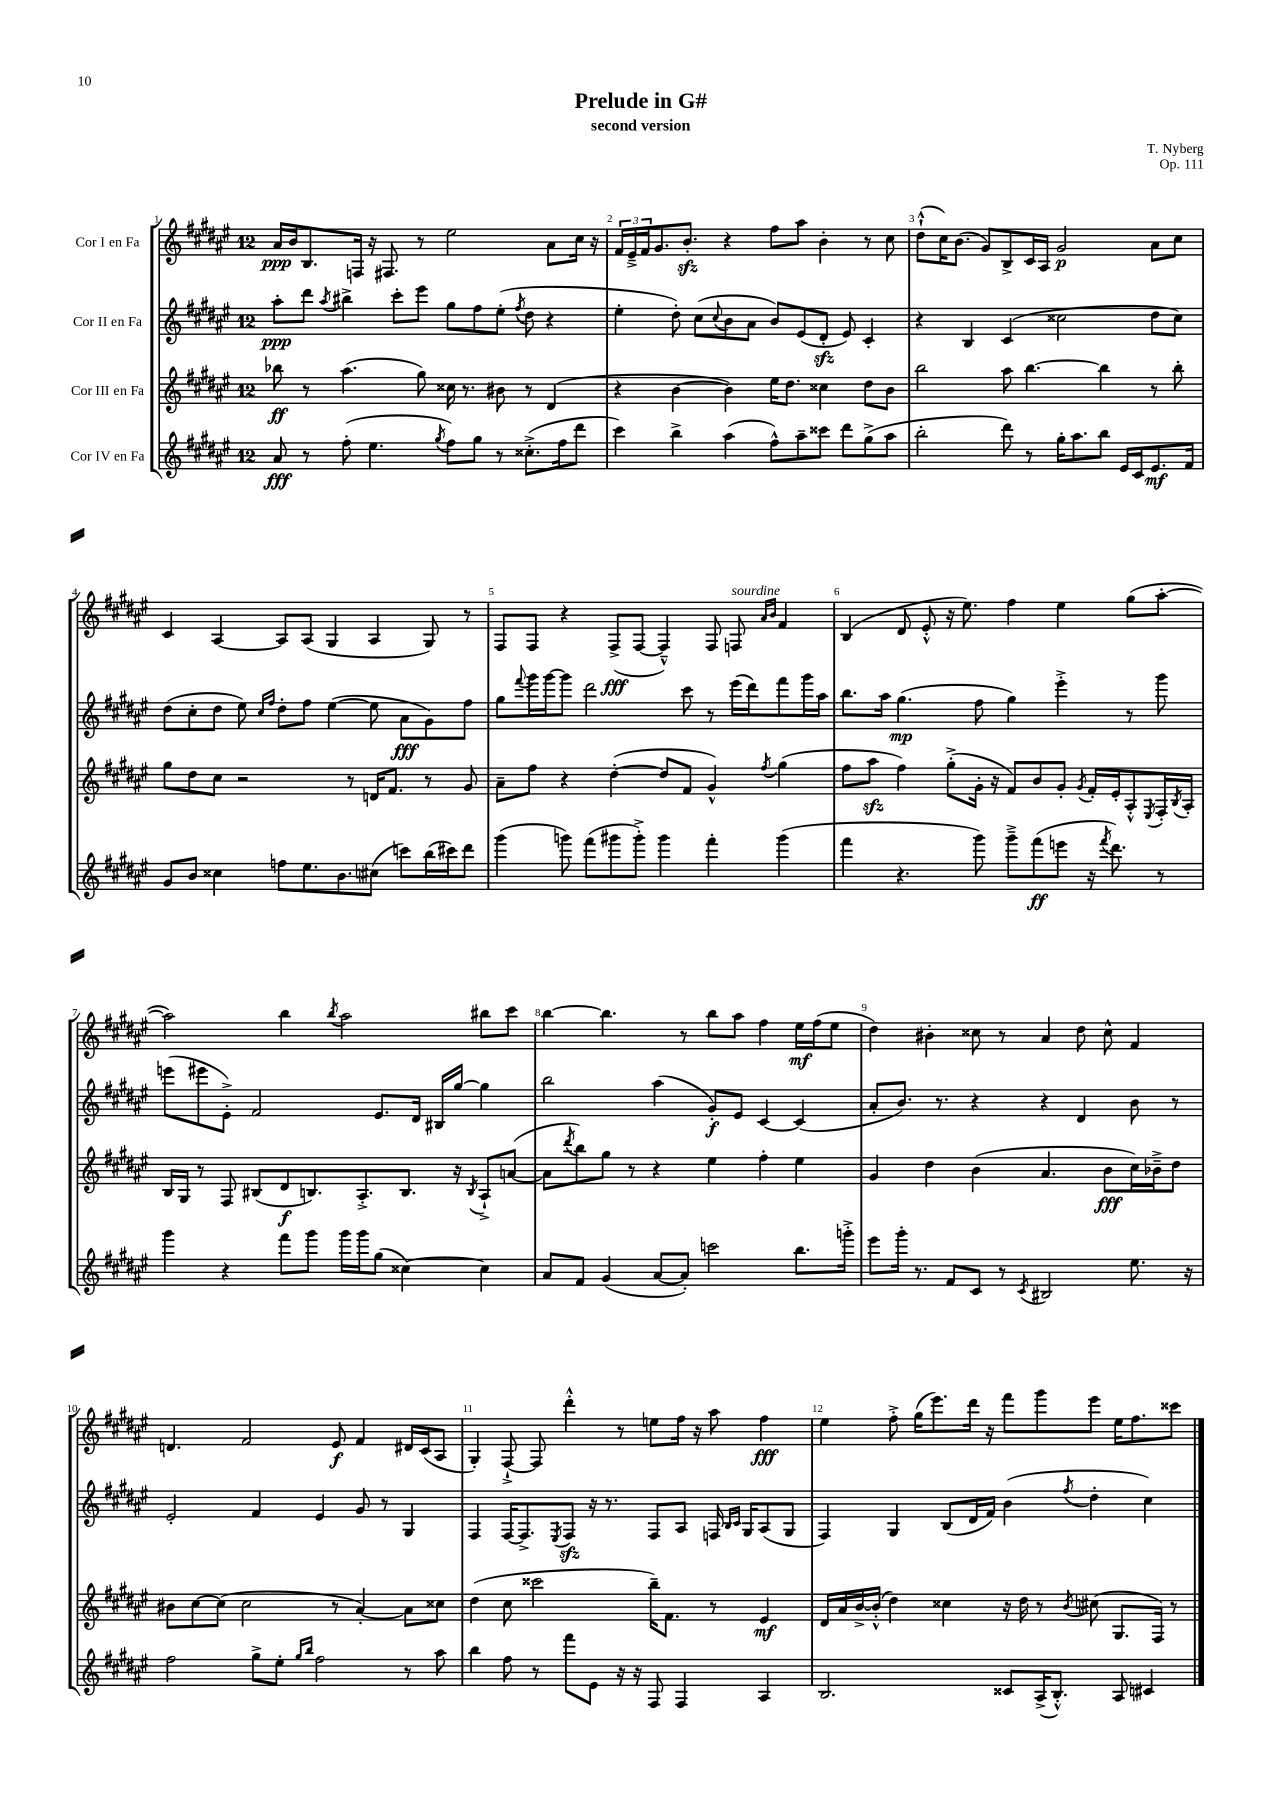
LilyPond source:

\header { title = "Prelude in G#" composer = "T. Nyberg" subtitle = "second version" opus = "Op. 111" }
<<
\new StaffGroup <<
\new Staff = "s0" \with { instrumentName = "Cor I en Fa" } {
    \clef treble \key fis \major \once \override Staff.TimeSignature.style = #'single-digit \time 12/8
    ais'16\ppp b'16 b8. f16 r16 fis8. r8 eis''2 ais'8 cis''16 r16 |
    \tuplet 3/2 { fis'16 eis'16---> fis'16 } gis'8. b'8.-.\sfz r4 fis''8 ais''8 b'4-. r8 cis''8 |
    dis''8-!-^( cis''16) b'8.( gis'8) b8-> cis'16 ais16 gis'2\p ais'8 cis''8 |
    cis'4 ais4~ ais8 ais8( gis4 ais4 gis8) r8 |
    fis8 fis8 r4 fis8->\fff( fis8~ fis4---^) fis8 f8^\markup { \italic "sourdine" } \grace { ais'16 b'16 } fis'4 |
    b4( dis'8 eis'8-.-^ r16 eis''8.) fis''4 eis''4 gis''8( ais''8~-. |
    ais''2) b''4 \acciaccatura { b''8 } ais''2 bis''8 cis'''8 |
    b''4~ b''4. r8 b''8 ais''8 fis''4 eis''16\mf fis''16( eis''8 |
    dis''4) bis'4-. cisis''8 r8 ais'4 dis''8 cisis''8-^ fis'4 |
    d'4. fis'2 eis'8\f fis'4 dis'16 cis'16( ais8 |
    gis4-.) fis8~-!-> fis8 dis'''4-.-^ r8 e''8 fis''16 r16 ais''8 fis''4\fff |
    eis''4 fis''8-.-> gis''16( eis'''8.) dis'''16 r16 fis'''8 gis'''8 eis'''8 eis''16 fis''8. cisis'''8 \bar "|." |
}
\new Staff = "s1" \with { instrumentName = "Cor II en Fa" } {
    \clef treble \key fis \major \once \override Staff.TimeSignature.style = #'single-digit \time 12/8
    ais''8-.\ppp dis'''8 \acciaccatura { ais''8 } bis''4-> cis'''8-. eis'''8 gis''8 fis''8 eis''8-.( \acciaccatura { fis''8 } dis''8 r4 |
    eis''4-. dis''8-.) cis''8( \appoggiatura { cis''8 } b'8 ais'8 b'8) eis'8( dis'8-.\sfz eis'8) cis'4-. |
    r4 b4 cis'4( cisis''2 dis''8 cisis''8) |
    dis''8( cis''8-. dis''8 eis''8) \grace { cis''16 fis''16 } dis''8-. fis''8 eis''4~( eis''8 ais'8\fff gis'8) fis''8 |
    gis''8 \appoggiatura { fis'''8 } gis'''16 gis'''16~ gis'''8 dis'''2 cis'''8 r8 eis'''16( dis'''16) fis'''8 gis'''16 ais''16 |
    b''8. ais''16 gis''4.\mp( fis''8 gis''4) eis'''4-.-> r8 gis'''8 |
    e'''8( eis'''8 eis'8-.->) fis'2 eis'8. dis'16 bis16 gis''16~ gis''4 |
    b''2 ais''4( gis'8-.\f) eis'8 cis'4~ cis'4( |
    ais'8-. b'8.) r8. r4 r4 dis'4 b'8 r8 |
    eis'2-. fis'4 eis'4 gis'8 r8 gis4 |
    fis4 fis16~ fis8.-> \acciaccatura { eis8 } fis8\sfz r16 r8. fis8 ais8 f16 \grace { b16 cis'16 } gis16 ais8( gis8 |
    fis4) gis4 b8( dis'16 fis'16) b'4( \acciaccatura { fis''8 } dis''4-. cis''4) \bar "|." |
}
\new Staff = "s2" \with { instrumentName = "Cor III en Fa" } {
    \clef treble \key fis \major \once \override Staff.TimeSignature.style = #'single-digit \time 12/8
    bes''8\ff r8 ais''4.( gis''8) cisis''16 r8. bis'8 r8 dis'4( |
    r4 b'4~ b'4) eis''16 dis''8. cisis''4 dis''8 b'8 |
    b''2 ais''8 b''4.~ b''4 r8 b''8-. |
    gis''8 dis''8 cis''8 r2 r8 d'16 fis'8. r8 gis'8 |
    ais'8-- fis''8 r4 dis''4~-.( dis''8 fis'8 gis'4-^) \acciaccatura { fis''8 } gis''4( |
    fis''8 ais''8\sfz fis''4) gis''8-.->( gis'16-. r16 fis'8) b'8 gis'8-. \acciaccatura { gis'8 } fis'16-. eis'16-. ais8-.-^ \acciaccatura { eis8 } fis16-. \acciaccatura { b8 } ais16-. |
    b16 gis16 r8 fis8 bis8( dis'8\f b8.) ais8.-.-> b8. r16 \acciaccatura { b8 } ais8-!-> a'8~( |
    a'8 \acciaccatura { dis'''8 } b''8) gis''8 r8 r4 eis''4 fis''4-. eis''4 |
    gis'4 dis''4 b'4( ais'4. b'8\fff cis''16) bes'16---> dis''8 |
    bis'8 cis''8~ cis''8( cis''2 r8 ais'4~-.) ais'8 cisis''8 |
    dis''4( cis''8 cisis'''2 b''16--) fis'8. r8 eis'4\mf |
    dis'16 ais'16 b'16~-> b'16-.-^( dis''4) cisis''4 r16 dis''16 r8 \acciaccatura { b'8 } cis''8( gis8. fis16) r8 \bar "|." |
}
\new Staff = "s3" \with { instrumentName = "Cor IV en Fa" } {
    \clef treble \key fis \major \once \override Staff.TimeSignature.style = #'single-digit \time 12/8
    ais'8\fff r8 fis''8-.( eis''4. \acciaccatura { gis''8 } fis''8) gis''8 r8 cisis''8.-.->( fis''16 dis'''8 |
    cis'''4) b''4-> ais''4( fis''8-^) ais''8-- cisis'''8 dis'''8 gis''8->( ais''8 |
    b''2-. dis'''8) r8 gis''16-. ais''8. b''8 eis'16 cis'16 eis'8.\mf fis'16 |
    gis'8 b'8 cisis''4 f''8 eis''8. b'8. cis''8( c'''8) b''16( cis'''16) dis'''8 |
    gis'''4( g'''8) fis'''8( gis'''8 gis'''8-.->) gis'''4 fis'''4-. gis'''4( |
    fis'''4 r4. gis'''8) gis'''8---> fis'''8\ff( e'''8 r16 \acciaccatura { fis'''8 } dis'''8.) r8 |
    gis'''4 r4 fis'''8 gis'''8 gis'''16 gis'''16 gis''8( cisis''4~) cisis''4 |
    ais'8 fis'8 gis'4( ais'8~ ais'8-.) c'''2 b''8. g'''16-.-> |
    eis'''8 gis'''16-. r8. fis'8 cis'8 r8 \acciaccatura { cis'8 } bis2 eis''8. r16 |
    fis''2 gis''8-> eis''8-. \grace { gis''16 b''16 } fis''2 r8 ais''8 |
    b''4 fis''8 r8 fis'''8 eis'8 r16 r16 fis8 fis4 ais4 |
    b2. cisis'8 ais16->( b8.-.-^) ais8 cis'4 \bar "|." |
}
>>
>>
\layout { \context { \Score \override BarNumber.break-visibility = ##(#f #t #t) barNumberVisibility = #all-bar-numbers-visible } }
